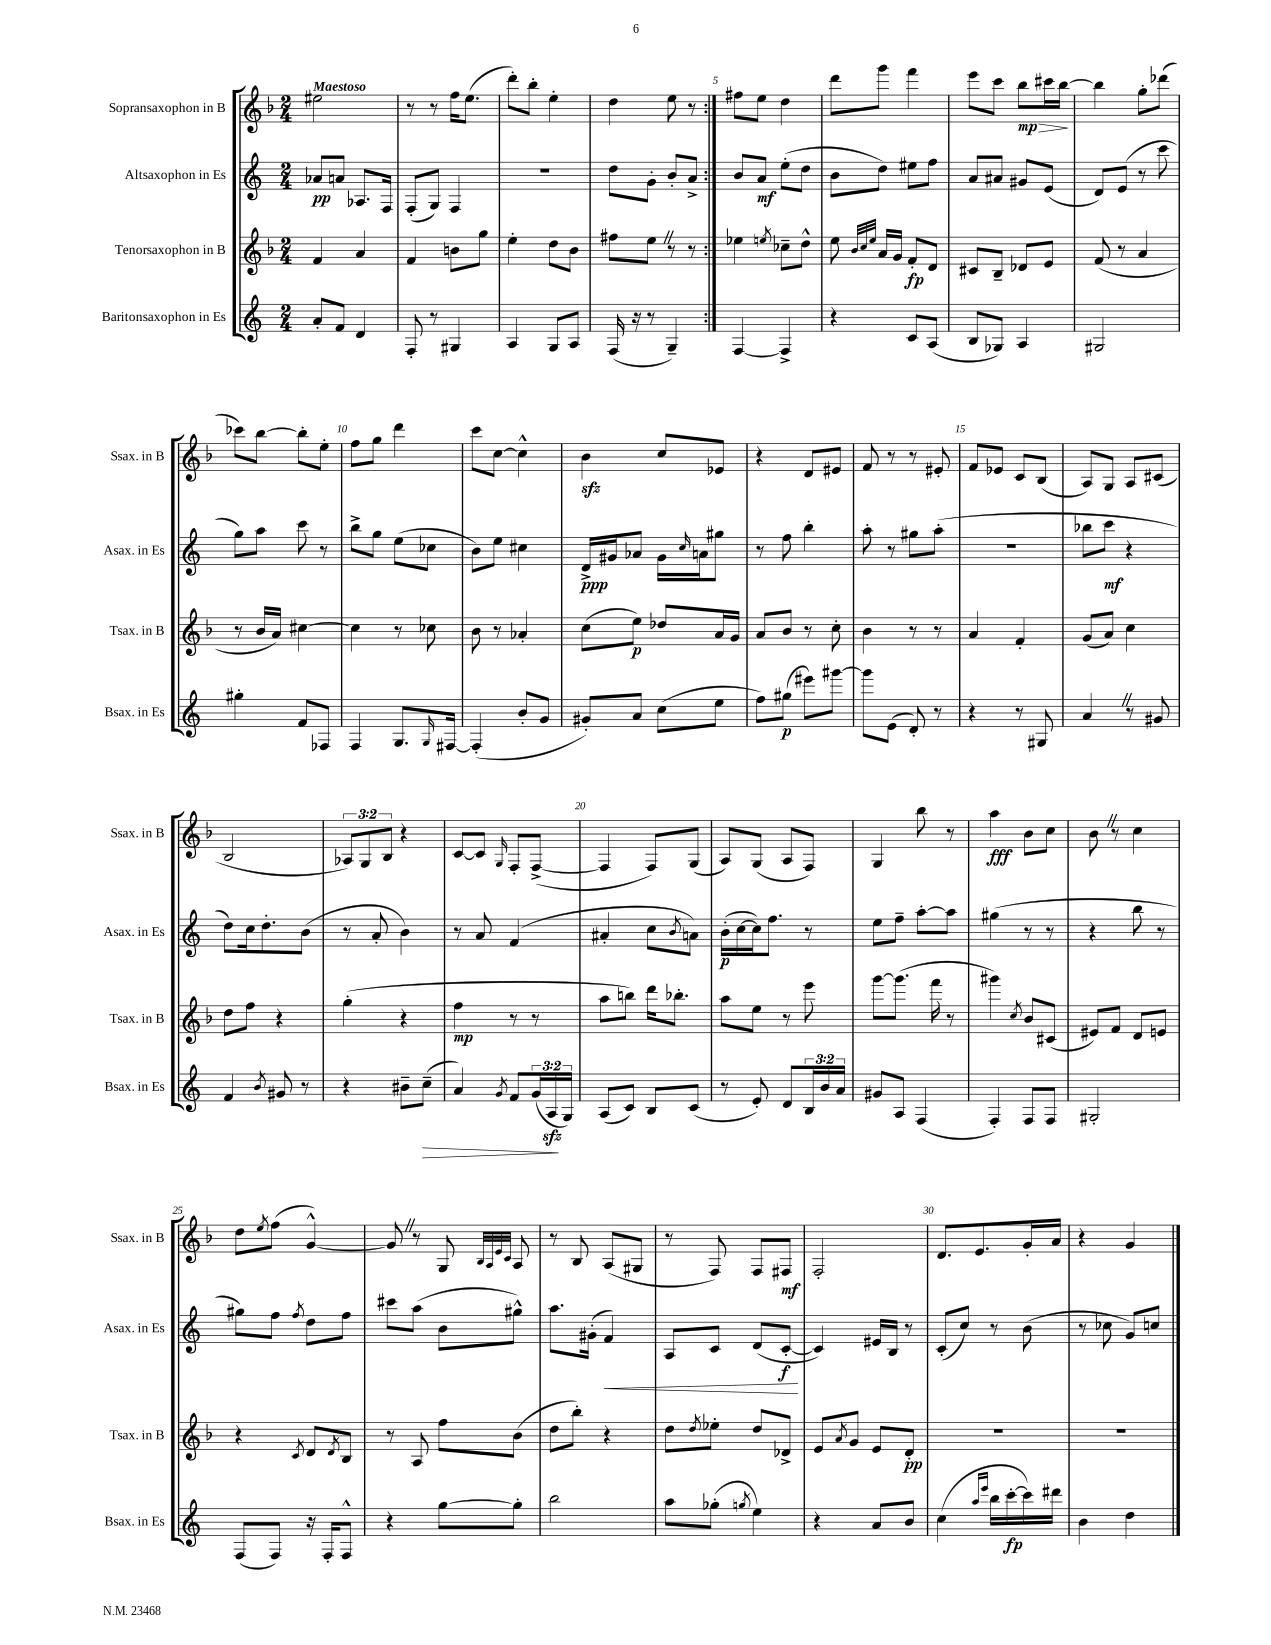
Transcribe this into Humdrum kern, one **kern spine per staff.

**kern	**kern	**kern	**kern
*staff4	*staff3	*staff2	*staff1
*clefG2	*clefG2	*clefG2	*clefG2
*k[]	*k[b-]	*k[]	*k[b-]
*M2/4	*M2/4	*M2/4	*M2/4
8a'/L	4f/	8a-/L	2ee#\
8f/J	.	8a/J	.
4d/	4a/	8.A-/L	.
.	.	16F/Jk	.
=	=	=	=
8F'/	4f/	(8F'/L	8r
8r	.	8G/J)	8r
4G#/	8b\L	4F/	16ff\LK
.	.	.	(8.ee\J
.	8gg\J	.	.
=	=	=	=
4A/	4ee'\	2r	8ddd'\L)
.	.	.	8bb-'\J
8G/L	8dd\L	.	4ee'\
8A/J	8b-\J	.	.
=	=	=	=
(16F/	8ff#\L	8dd\L	4dd\
16r	.	.	.
8r	8ee\J	8g'\J	.
4G~/)	8r	8b'/L	8ee\
.	8r	8a^/J	8r
=:|!	=:|!	=:|!	=:|!
[4F/	4ee-\	8b/L	8ff#\L
.	.	8a/J	8ee\J
.	8qee/	.	.
4F^/]	8cc-~\L	(8ee'\L	4dd\
.	8dd^^\J	8dd\J	.
=	=	=	=
4r	8ee\	8b\L	8ddd\L
.	32qqb-/LLL	.	.
.	32qqcc/	.	.
.	32qqee/JJJ	.	.
.	16a/LL	8dd\J)	8ggg\J
.	16g/JJ	.	.
8c/L	8f'/L	8ee#\L	4fff\
(8A/J	8d/J	8ff\J	.
=	=	=	=
8B/L	8c#/L	8a/L	8eee\L
8G-/J)	8B-~/J	8a#/J	8ccc\J
4A/	8d-/L	8g#/L	8bb-\L
.	8e/J	(8e/J	16ccc#\L
.	.	.	[16bb-\JJ
=	=	=	=
2G#/	(8f/	8d/L)	4bb-\]
.	8r	(8e/J	.
.	4a/	8r	8gg'\L
.	.	8ccc\	(8ddd-\J
=	=	=	=
4gg#'\	8r	8gg\L)	8ccc-\L)
.	16b-/LL	8aa\J	[8bb-\J
.	16a/JJ)	.	.
8f/L	[4cc#\	8ccc\	8bb-'\]L
8F-/J	.	8r	8ee'\J
=	=	=	=
4F/	4cc#\]	8bb^\L	8ff\L
.	.	8gg\J	8gg\J
8.G/L	8r	(8ee\L	4ddd\
.	8cc-\	8cc-\J	.
16qqG/	.	.	.
[16F#/Jk	.	.	.
=	=	=	=
(4F#'/]	8b-\	8b\L)	8ccc\L
.	8r	8ee\J	[8cc\J
8b'/L	4a-'/	4cc#\	4cc^^\]
8g/J	.	.	.
=	=	=	=
8g#'/L)	(8cc\L	16d^/LL	4b-\
.	.	16g#/J	.
8a/J	8ee\J)	8a-/J	.
(8cc\L	8dd-/L	16g#\LL	8cc/L
.	.	16qqcc/	.
.	.	16a\J	.
8ee\J	16a/L	8gg#\J	8e-/J
.	16g/JJ	.	.
=	=	=	=
8ff\L)	8a/L	8r	4r
(8gg#\J	8b-/J	8ff\	.
8eee#\L)	8r	4bb'\	8d/L
[8ggg#\J	8cc'\	.	8e#/J
=	=	=	=
8ggg#\]L	4b-\	8aa'\	8f/
(8e\J	.	8r	8r
8d'/)	8r	8gg#\L	8r
8r	8r	(8aa'\J	8e#'/
=	=	=	=
4r	4a/	2r	8f/L
.	.	.	8e-/J
8r	4f'/	.	8c/L
8G#/	.	.	(8B-/J
=	=	=	=
4a/	(8g/L	8bb-\L	8A/L)
.	8a/J)	8ccc\J	8G/J
8r	4cc\	4r	8A/L
8g#/	.	.	(8c#/J
=	=	=	=
4f/	8dd\L	8dd\L)	2B-/
.	8ff\J	16cc\k	.
.	.	8.dd'\	.
8qb/	.	.	.
8g#/	4r	.	.
8r	.	(8b\J	.
=	=	=	=
4r	(4gg'\	8r	12A-/L)
.	.	.	12G/
.	.	8a'/	.
.	.	.	12B-/J
8b#~\L	4r	4b\)	4r
(8cc~\J	.	.	.
=	=	=	=
4a/)	4ff\	8r	[8c/L
.	.	8a/	8c/]J
8qg/	.	.	16qqG/
8f/L	8r	(4f/	8F'/L
(24g/L	8r	.	([8F^/J
24A/	.	.	.
24G/JJ)	.	.	.
=	=	=	=
(8A/L	8aa\L	4a#'/	4F/]
8c/J)	8bb\J)	.	.
8B/L	16ddd\LK	8cc\L	8F/L)
.	8.bb-'\J	.	.
.	.	8qb/	.
(8c/J	.	8a\J)	(8G/J
=	=	=	=
8r	8aa\L	(16b'\LL	8A/L)
.	.	[16cc\	.
8e'/)	8ee\J	16cc\]J)	(8G/J
.	.	8.ff\J	.
8d/L	8r	.	8A/L
24B/L	8eee\	8r	8F/J)
24b/	.	.	.
24a/JJ	.	.	.
=	=	=	=
8g#/L	[8ggg\L	8ee\L	4G/
8A/J	(8.ggg\]J	8ff~\J	.
(4F/	.	[8aa'\L	8bb-\
.	16fff\	.	.
.	8r	8aa\]J	8r
=	=	=	=
4F'/)	4ggg#\)	(4gg#\	4aa\
.	8qcc/	.	.
8F/L	8b-/L	8r	8b-\L
8F/J	(8c#/J	8r	8cc\J
=	=	=	=
2G#'/	8e#/L)	4r	8b-\
.	8f/J	.	8r
.	8d/L	8bb\	4cc\
.	8e/J	8r	.
=	=	=	=
(8F/L	4r	8gg#\L)	8dd\L
.	.	.	8qee/
8F/J)	.	8ff\J	(8ff\J
.	8qc/	8qff/	.
16r	8d/L	8dd\L	[4g^^/)
16F'/LK	.	.	.
.	8qd/	.	.
8F^^/J	8B-/J	8ff\J	.
=	=	=	=
4r	8r	8ccc#\L	8g/]
.	8A/	(8aa\J	8r
[8gg\L	8ff\L	8b\L	8G/
.	.	.	32qqB-/LLL
.	.	.	32qqA/
.	.	.	32qqe/
.	.	.	32qqc/JJJ
8gg'\]J	(8b-\J	8gg#^^\J)	8A/
=	=	=	=
2bb\	8dd\L	8.aa\L	8r
.	8bb-'\J)	.	8B-/
.	.	(16g#'\Jk	.
.	4r	4f/)	(8A/L
.	.	.	8G#/J
=	=	=	=
8aa\L	8dd\L	8A/L	8r
.	8qdd/	.	.
(8gg-'\J	8ee-'\J	8c/J	8F/)
8qgg/	.	.	.
4ee\)	8dd/L	(8d/L	8F/L
.	8d-^/J	[8c'/J	8F#/J
=	=	=	=
4r	8e/L	4c/])	2F'/
.	8qa/	.	.
.	8g/J	.	.
8a/L	8e/L	16e#/LL	.
.	.	16B/JJ	.
8b/J	8d'/J	8r	.
=	=	=	=
(4cc\	2r	(8c'/L	8.d/L
.	.	8cc/J)	.
.	.	.	8.e/
16qqaa/LL	.	.	.
16qqeee/JJ	.	.	.
16bb\LL	.	8r	.
[16ccc'\	.	.	.
16ccc\])	.	(8b\	16g'/L
16ddd#\JJ	.	.	16a/JJ
=	=	=	=
4b\	2r	8r	4r
.	.	8cc-\	.
4dd\	.	8g/L)	4g/
.	.	8cc/J	.
==	==	==	==
*-	*-	*-	*-
